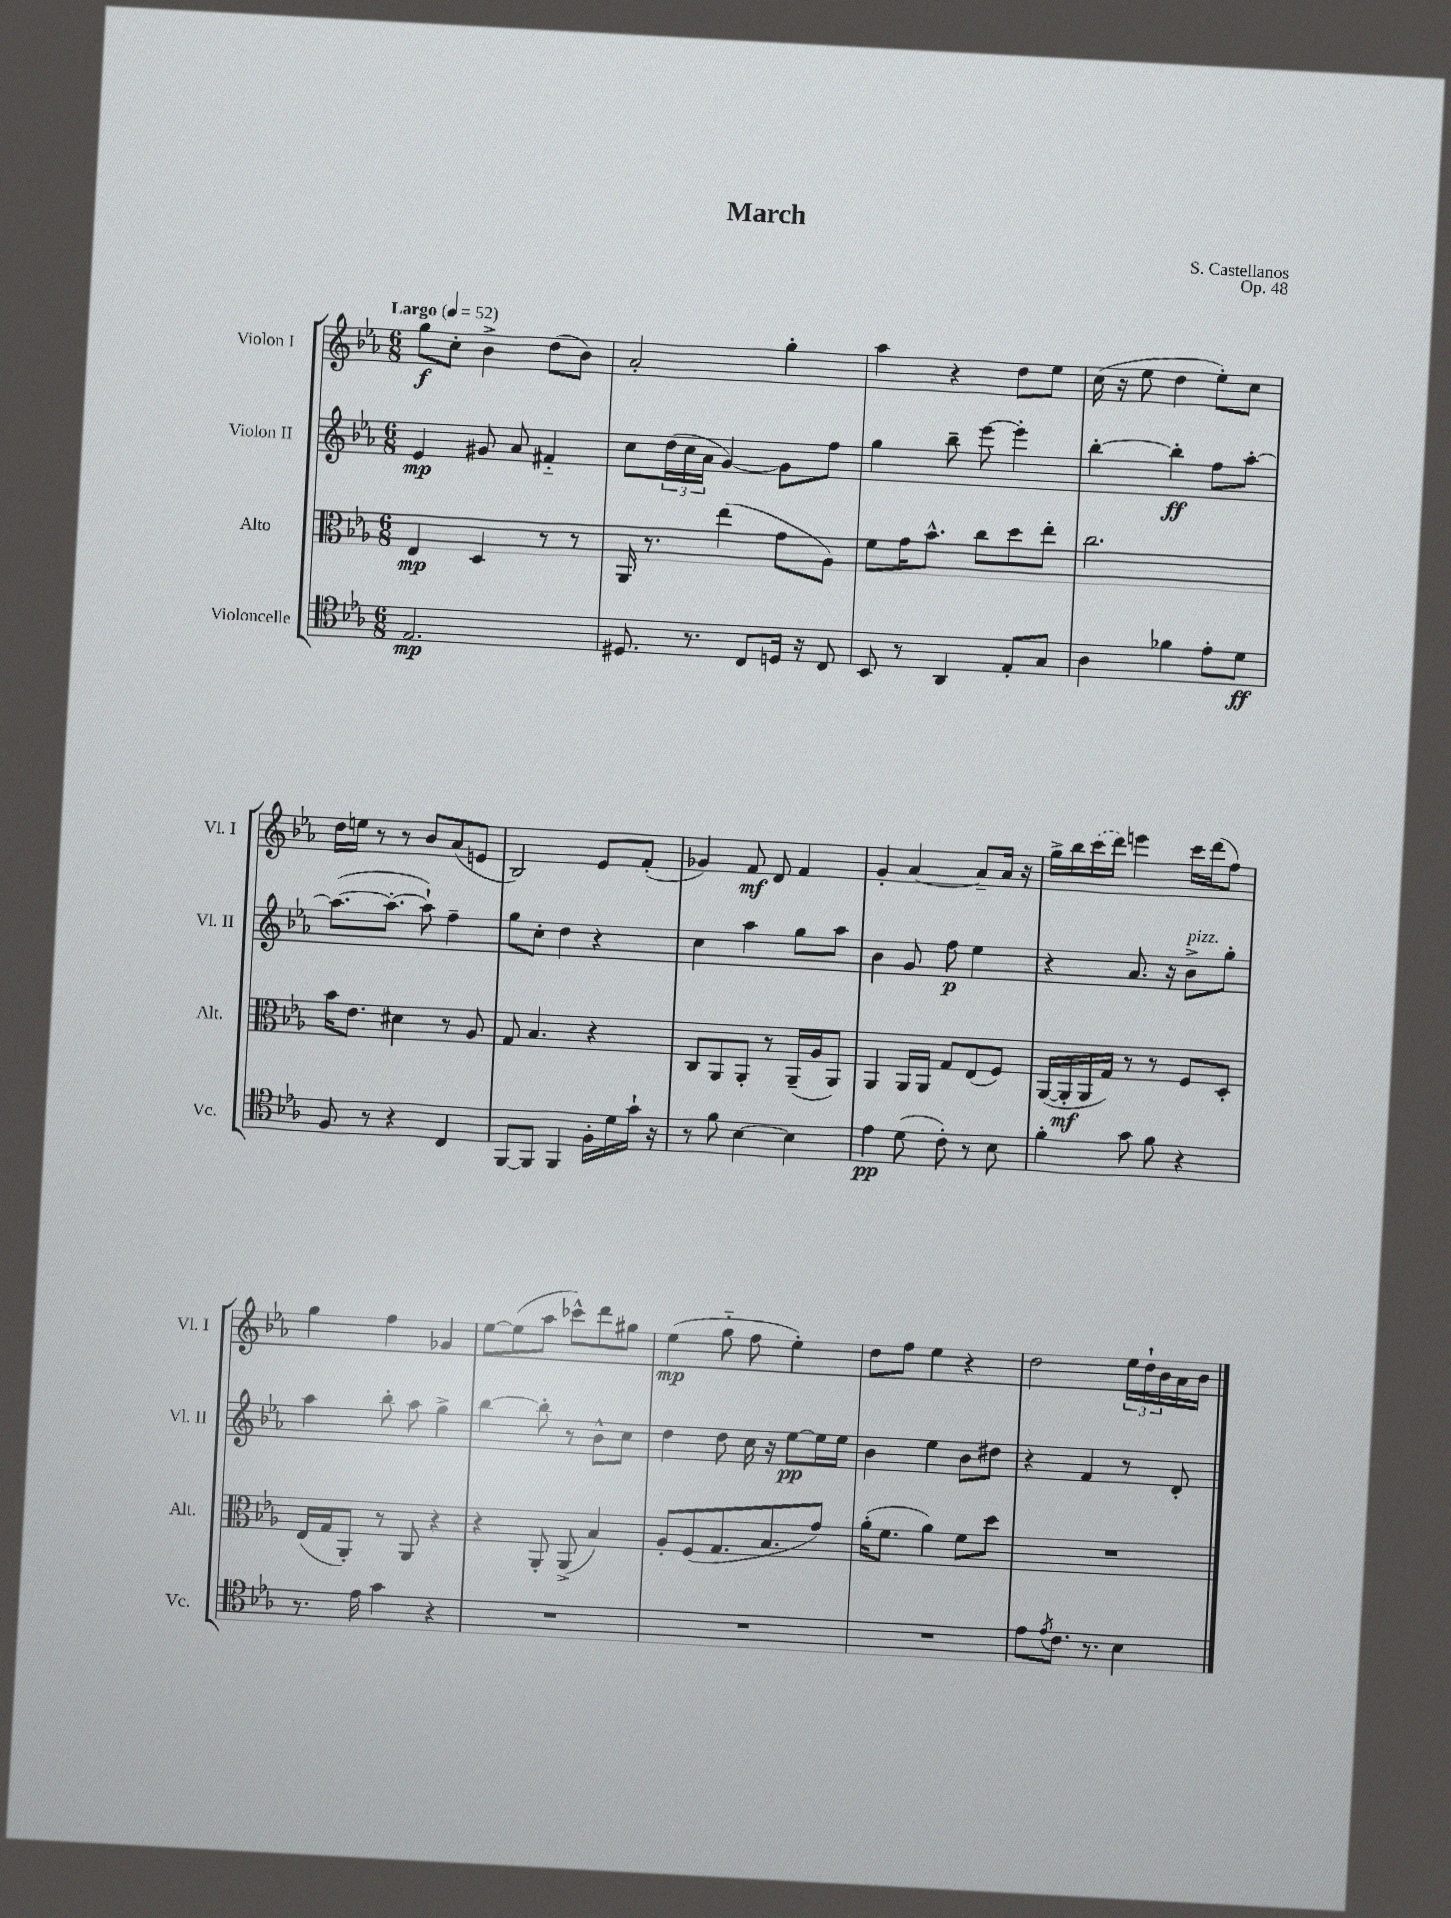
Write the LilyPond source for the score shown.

\header { title = "March" composer = "S. Castellanos" opus = "Op. 48" }
<<
\new StaffGroup <<
\new Staff = "s0" \with { instrumentName = "Violon I" shortInstrumentName = "Vl. I" } {
    \clef treble \key ees \major \numericTimeSignature \time 6/8 \tempo "Largo" 4 = 52
    g''8\f c''8-. bes'4-> d''8( bes'8) |
    aes'2-. g''4-. |
    aes''4 r4 d''8 ees''8 |
    c''16( r16 ees''8 d''4 ees''8-.) c''8 |
    d''16 e''16 r8 r8 bes'8 aes'8( e'8 |
    bes2) ees'8 f'8-.( |
    ges'4) f'8\mf d'8 f'4 |
    g'4-. aes'4~ aes'8-- aes'16 r16 |
    g''16-> bes''16 \once \slurDashed c'''16( d'''16) e'''4 c'''16 d'''16( f''8) |
    g''4 f''4 ges'4 |
    ees''8~ ees''8( aes''8 ces'''8-^) d'''8 gis''8 |
    ees''4\mp( g''8-_ f''8 ees''4-.) |
    d''8 f''8 ees''4 r4 |
    d''2 \tuplet 3/2 { ees''16 d''16-! bes'16 } aes'16 bes'16 \bar "|." |
}
\new Staff = "s1" \with { instrumentName = "Violon II" shortInstrumentName = "Vl. II" } {
    \clef treble \key ees \major \numericTimeSignature \time 6/8
    ees'4\mp gis'8 aes'8 fis'4-_ |
    c''8 \tuplet 3/2 { d''16( c''16 aes'16 } g'4~) g'8 f''8 |
    g''4 bes''8-- ees'''8~ ees'''4-. |
    bes''4~-. bes''4-.\ff f''8 aes''8~-. |
    aes''8.~( aes''8.~-. aes''8-!) f''4-- |
    g''8 c''8-. d''4 r4 |
    c''4 aes''4 g''8 aes''8 |
    bes'4 g'8 f''8\p ees''4 |
    r4 aes'8. r16 bes'8->^\markup { \italic "pizz." } g''8-. |
    aes''4 bes''8-. aes''8 g''4-> |
    bes''4~ bes''8-. r8 bes'8-^ c''8 |
    d''4 d''8 c''16 r16 ees''8~\pp ees''16 ees''16 |
    bes'4 ees''4 bes'8 dis''8 |
    r4 f'4 r8 d'8-. \bar "|." |
}
\new Staff = "s2" \with { instrumentName = "Alto" shortInstrumentName = "Alt." } {
    \clef alto \key ees \major \numericTimeSignature \time 6/8
    ees4\mp d4 r8 r8 |
    aes,16 r8. ees''4( g'8 aes8) |
    f'8 g'16 bes'8.-^ c''8 d''8 ees''8-. |
    c''2. |
    bes'16 ees'8. dis'4 r8 aes8 |
    g8 bes4. r4 |
    c8 aes,8 aes,8-. r8 aes,16--( aes16 aes,8) |
    aes,4 aes,16 aes,16 g8 ees8( f8) |
    aes,16~( aes,16-.\mf aes,16 g16) r8 r8 f8 d8-. |
    ees16( g16 aes,8-.) r8 aes,8 r4 |
    r4 aes,8-. aes,8->( bes4) |
    aes8-. f8( g8. bes8. g'8) |
    aes'16-.( f'8. aes'4) f'8 d''8 |
    R2. \bar "|." |
}
\new Staff = "s3" \with { instrumentName = "Violoncelle" shortInstrumentName = "Vc." } {
    \clef tenor \key ees \major \numericTimeSignature \time 6/8
    ees2.\mp |
    dis8. r8. c8 d16 r16 c8 |
    bes,8 r8 aes,4 ees8-. g8 |
    aes4 fes'4 ees'8-. d'8\ff |
    f8 r8 r4 c4 |
    f,8~ f,8 f,4 f16-. d'16 g'16-! r16 |
    r8 f'8 bes4~ bes4 |
    ees'4\pp d'8( c'8-.) r8 bes8 |
    f'4-. g'8 f'8 r4 |
    r8. ees'16 g'4 r4 |
    R2. |
    R2. |
    R2. |
    ees'8 \acciaccatura { ees'8 } c'8. r8. bes4 \bar "|." |
}
>>
>>
\layout { \context { \Score \remove "Bar_number_engraver" } }
